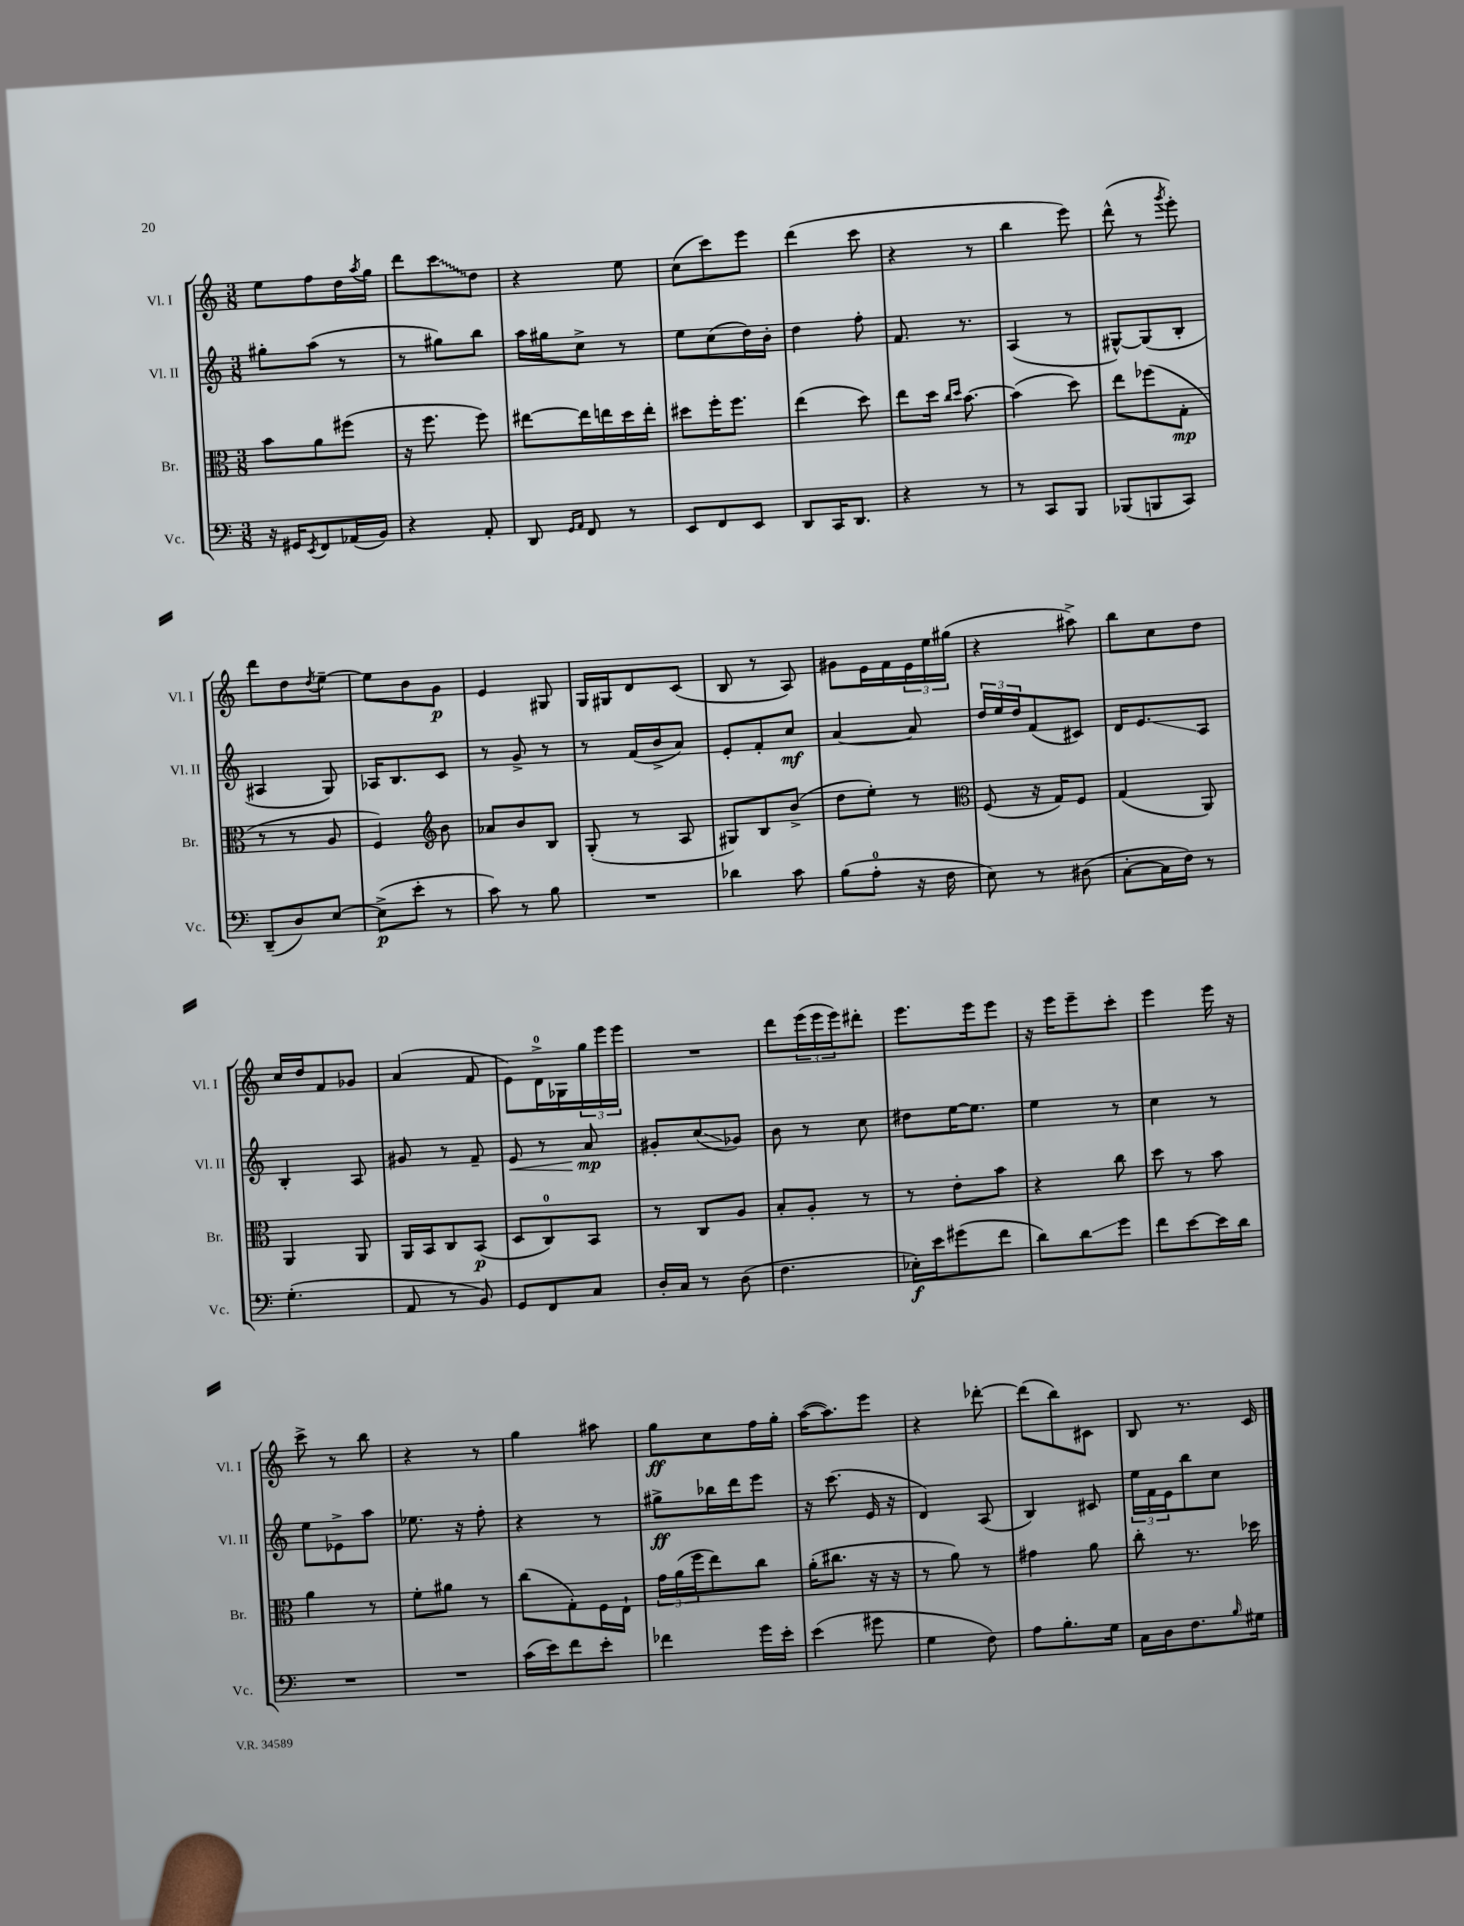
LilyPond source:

<<
\new StaffGroup <<
\new Staff = "s0" \with { instrumentName = "Vl. I" shortInstrumentName = "Vl. I" } {
    \clef treble \key c \major \numericTimeSignature \time 3/8
    e''8 f''8 d''16 \acciaccatura { a''8 } g''16 |
    d'''8 \once \override Glissando.style = #'zigzag c'''8\glissando d''8 |
    r4 e''8 |
    c''8( c'''8) e'''8 |
    d'''4( c'''8 |
    r4 r8 |
    b''4 e'''8) |
    d'''8-^( r8 \acciaccatura { g'''8 } e'''8-.) |
    d'''8 d''8 \acciaccatura { d''8 } e''8~-- |
    e''8 b'8 g'8\p |
    e'4 gis8 |
    g16 gis16 d'8 c'8( |
    b8 r8 a8) |
    gis'8 e'16 f'16 \tuplet 3/2 { e'16 e''16 gis''16( } |
    r4 ais''8->) |
    b''8 c''8 d''8 |
    c''16 d''16 f'8 ges'8 |
    a'4( f'8 |
    e'8) d'16-0-> ges16 \tuplet 3/2 { g''16 e'''16 e'''16 } |
    R4. |
    d'''8 \tuplet 3/2 { e'''16( e'''16 e'''16) } dis'''8-. |
    e'''8. e'''16 e'''8 |
    r16 e'''16 e'''8-- c'''8-. |
    e'''4 e'''16 r16 |
    c'''8-> r8 b''8 |
    r4 r8 |
    g''4 ais''8 |
    g''8\ff c''8 f''16 g''16-. |
    a''16~( a''8.) e'''8 |
    r4 des'''8~-. |
    des'''8( b''8) cis'8 |
    b8 r8. c'16 \bar "|." |
}
\new Staff = "s1" \with { instrumentName = "Vl. II" shortInstrumentName = "Vl. II" } {
    \clef treble \key c \major \numericTimeSignature \time 3/8
    gis''8-. a''8( r8 |
    r8 gis''8) b''8 |
    a''16 gis''16 c''8-> r8 |
    e''8 c''8( d''16) b'16-. |
    d''4 f''8-. |
    f'8. r8. |
    a4( r8 |
    gis8~-^) gis8( b8-. |
    ais4 g8) |
    aes16 b8. c'8 |
    r8 g'8-> r8 |
    r8 f'16( b'16-> a'8) |
    e'8-. f'8-. c''8\mf |
    a'4~ a'8 |
    \tuplet 3/2 { d''16 e''16 d''16 } f'8( cis'8) |
    d'16 e'8.\glissando a8 |
    b4-. a8 |
    gis'8 r8 f'8-- |
    e'8\< r8 a'8\mp\! |
    gis'8-. c''8\glissando( ges'8) |
    b'8 r8 c''8 |
    dis''8 e''16~ e''8. |
    e''4 r8 |
    c''4 r8 |
    e''8 ees'8-> a''8 |
    ees''8. r16 f''8-. |
    r4 r8 |
    gis''8->\ff bes''16 d'''16 e'''8 |
    r16 c'''8.( e'16 r16 |
    d'4) a8( |
    b4) cis'8 |
    \tuplet 3/2 { e''16 f'16 e'16 } b''8 c''8 \bar "|." |
}
\new Staff = "s2" \with { instrumentName = "Br." shortInstrumentName = "Br." } {
    \clef alto \key c \major \numericTimeSignature \time 3/8
    b'8 a'8 fis''8( |
    r16 f''8. f''8) |
    eis''8~ eis''16 e''16 d''16 e''16-. |
    dis''8 f''16-. f''8. |
    e''4( d''8) |
    e''8 d''16 \grace { c''16 d''16 } b'8.~ |
    b'4( d''8) |
    e''8 fes''8( g8-.\mp |
    r8 r8 a8 |
    f4) \clef treble b'8 |
    aes'8 b'8 b8 |
    g8-.( r8 a8 |
    gis8) b8 b'8->( |
    d''8 e''8-.) r8 |
    \clef alto f8( r16 g16) f8 |
    g4( a,8) |
    a,4 a,8 |
    a,16 b,16 c8 b,8\p( |
    d8 c8-0) b,8 |
    r8 c8 a8 |
    b8-. a8-. r8 |
    r8 e'8-. b'8 |
    r4 c''8 |
    d''8 r8 b'8 |
    a'4 r8 |
    f'8-. ais'8 r8 |
    c''8( g8-.) f16 e16-! |
    \tuplet 3/2 { g'16 a'16( f''16 } e''8) c''8 |
    a'16-.( cis''8. r16 r16 |
    r8 a'8) r8 |
    gis'4 a'8 |
    c''8-. r8. des''16 \bar "|." |
}
\new Staff = "s3" \with { instrumentName = "Vc." shortInstrumentName = "Vc." } {
    \clef bass \key c \major \numericTimeSignature \time 3/8
    r16 gis,16 \acciaccatura { e,8 } f,8 aes,16( b,16) |
    r4 a,8-. |
    d,8 \grace { g,16 a,16 } f,8 r8 |
    e,8 f,8 e,8 |
    d,8 c,16 d,8. |
    r4 r8 |
    r8 c,8 b,,8 |
    bes,,8( b,,8 c,8) |
    d,8--( d8) e8~ |
    e8->\p( e'8-. r8 |
    c'8) r8 b8 |
    R4. |
    des'4 c'8 |
    b8( a8-0-. r16 f16 |
    e8) r8 dis8( |
    c8~-. c16 f16) r8 |
    g4.-.( |
    a,8 r8 b,8) |
    g,8 f,8 c8 |
    d16-. c16 r8 d8( |
    f4. |
    ees16-.\f) e'16 gis'8( f'8 |
    d'8) d'8\glissando g'8 |
    f'8 e'8~ e'16 d'16 |
    R4. |
    R4. |
    c'16( e'16) f'8 e'8-. |
    fes'4 g'16 e'16-. |
    e'4( gis'8 |
    g4 f8) |
    a8 b8.-. g16 |
    c16 d16 f8. \grace { b16 } gis16 \bar "|." |
}
>>
>>
\layout { \context { \Score \remove "Bar_number_engraver" } }
